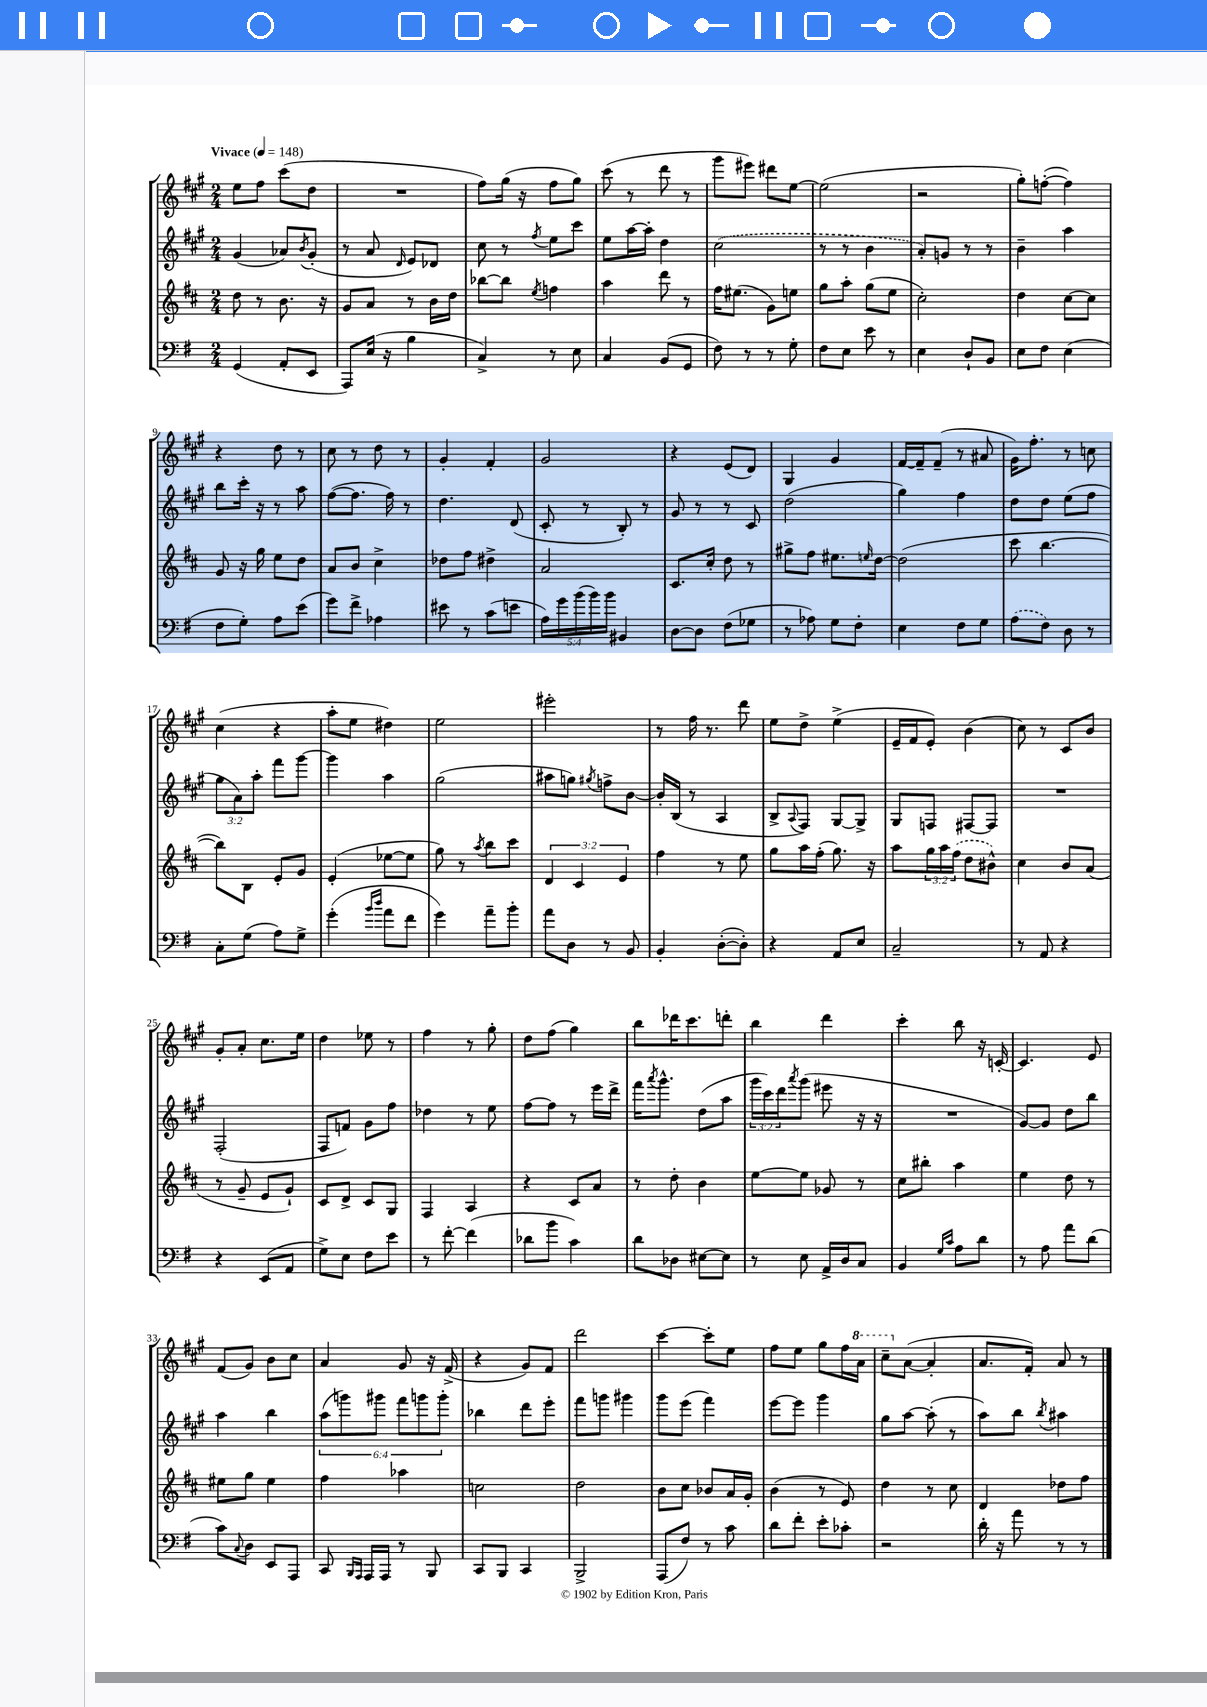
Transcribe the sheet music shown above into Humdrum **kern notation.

**kern	**kern	**kern	**kern
*part4	*part3	*part2	*part1
*staff4	*staff3	*staff2	*staff1
*clefF4	*clefG2	*clefG2	*clefG2
*k[f#]	*k[f#c#]	*k[f#c#g#]	*k[f#c#g#]
*M2/4	*M2/4	*M2/4	*M2/4
*MM148	*MM148	*MM148	*MM148
=1	=1	=1	=1
!	!	!	!LO:TX:a:B:t=Vivace
(4GG/	8dd\	(4g#/	8ee\L
.	8r	.	8ff#\J
8AA'/L	8.b\	8a-X/L)	(8ccc#\L
.	.	8qb/	.
8EE/J	.	(8g#'/J	8dd\J
.	16r	.	.
=2	=2	=2	=2
8AAA/L)	8g/L	8r	2r
(16E/Jk	8a/J	8a/	.
16r	.	.	.
.	.	16qqd/	.
4B\	8r	8e/L)	.
.	16b\LL	8d-X/J	.
.	16dd\JJ	.	.
=3	=3	=3	=3
4C^/)	[8bb-X\L	8cc#\	8ff#\L)
.	8bb-\J]	8r	(16gg#\Jk
.	.	.	16r
.	8qee/	8qff#/	.
8r	4ffn\	8ee\L	8ff#\L
8E\	.	8ccc#\J	8gg#\J)
=4	=4	=4	=4
4C/	4aa\	8ee\L	(8ccc#\
.	.	[16aa\L	8r
.	.	16aa'\JJ]	.
(8BB/L	8ddd\	4dd\	8ddd\
8GG/J	8r	.	8r
=5	=5	=5	=5
8F#\)	16ff#\KL	(2cc#\	8ggg#\L
.	(8.ee#X\J	.	.
8r	.	.	8eee#X\J)
8r	8g\L)	.	8ddd#X\L
8G'\	8een\J	.	[8ee\J
=6	=6	=6	=6
8F#\L	8gg\L	8r	(2ee\]
8E\J	8aa'\J	8r	.
8e\	(8gg\L	4b\	.
8r	8ee\J	.	.
=7	=7	=7	=7
4E\	2cc#'\)	8a'/L)	2r
.	.	8gn/J	.
8D`/L	.	8r	.
8BB/J	.	8r	.
=8	=8	=8	=8
8E\L	4dd\	4b~\	8gg#'\L)
8F#\J	.	.	([8ffn'\J
(4E\	[8cc#\L	4aa\	4ff\])
.	8cc#\J]	.	.
!!LO:LB:g=z
=9	=9	=9	=9
8F#\L	8g/	8bb\L	4r
8G'\J)	16r	16ccc#'\Jk	.
.	16gg\	16r	.
8A\L	8ee\L	8r	8dd\
(8e\J	8dd\J	8aa\	8r
=10	=10	=10	=10
8g\L)	8a/L	([8ff#\L	8cc#\
8f#^\J	8b/J	8.ff#\J]	8r
4A-X\	4cc#^\	.	8dd\
.	.	16ff#\)	.
.	.	8r	8r
=11	=11	=11	=11
8e#X\	8dd-X\L	4.dd\	4g#'/
8r	8ff#\J	.	.
(8c\L	4dd#X^\	.	4f#'/
8en\J	.	(8d/	.
=12	=12	=12	=12
20A\LL)	2a/	8c#'/	2g#/
20g\	.	.	.
(20b\	.	.	.
.	.	8r	.
20b\)	.	.	.
20b\JJ	.	.	.
4BB#X/	.	8B'/)	.
.	.	8r	.
=13	=13	=13	=13
[8D\L	8.c#/L	8g#/	4r
8D\J]	.	8r	.
.	16cc#'/Jk	.	.
(8F#\L	8dd\	8r	(8e/L
8G-X\J	8r	8c#/	8d/J)
=14	=14	=14	=14
8r	8gg#X^\L	(2dd\	4G#/
8A-X\)	8ff#\J	.	.
8G\L	8.ee#X\L	.	4g#/
8F#'\J	.	.	.
.	16qqeen/	.	.
.	[16dd\Jk	.	.
=15	=15	=15	=15
4E\	(2dd\]	4gg#\)	[16f#/LL
.	.	.	16f#~/J]
.	.	.	(8f#~/J
8F#\L	.	4ff#\	8r
8G\J	.	.	8a#X/
=16	=16	=16	=16
(8A\L	8ccc#\	8dd\L	16g#\KL)
.	.	.	8.ff#'\J
8F#\J)	[4.bb\	8dd\J	.
8D\	.	(8ee\L	8r
8r	.	8ff#\J	8ccn\
!!LO:LB:g=z
=17	=17	=17	=17
8C'\L	8bb\L])	12gg#\L	(4cc#\
.	.	12a\)	.
(8G\J	8B\J	.	.
.	.	12aa'\J	.
8A\L)	8e'/L	8fff#\L	4r
8G^\J	8g/J	[8ggg#\J	.
=18	=18	=18	=18
(4g'\	(4e'/	4ggg#\]	8aa'\L
.	.	.	8ee\J
16qqb/LL	.	.	.
16qqdd/JJ	.	.	.
8a\L	[8ee-X\L	4aa\	4dd#X\)
8f#\J	8ee-\J]	.	.
=19	=19	=19	=19
4g\)	8gg\)	(2gg#\	2ee\
.	8r	.	.
.	8qaa/	.	.
8a~\L	8bb\L	.	.
8b'\J	8ccc#\J	.	.
=20	=20	=20	=20
8a\L	6d/	8aa#X\L	2eee#X'\
8D\J	.	8ggn\J)	.
.	6c#/	.	.
.	.	8qgg#X/	.
8r	.	8ffn^\L	.
.	6e/	.	.
8BB/	.	[8b\J	.
=21	=21	=21	=21
4BB'/	4ff#\	16b'/LL]	8r
.	.	(16B/JJ	.
.	.	8r	16ff#\
.	.	.	8.r
([8D'\L	8r	4A/	.
8D'\J])	8ee\	.	8ddd\
=22	=22	=22	=22
4r	8gg\L	8B^/L	8ee\L
.	.	8qqA/	.
.	16aa\L	8F#/J)	8dd^\J
.	(16ff#'\JJ	.	.
8AA/L	8.gg\)	[8G#/L	(4ee^\
8E/J	.	8G#^/J]	.
.	16r	.	.
=23	=23	=23	=23
2C~/	8aa\L	8G#/L	16e~/LL
.	.	.	16f#/J
.	24gg\L	8Fn/J	8e'/J)
.	24aa\	.	.
.	(24ff#\JJ	.	.
.	8dd\L	[8F#X/L	(4b\
.	8b#X^^\J)	8F#/J]	.
=24	=24	=24	=24
8r	4cc#\	2r	8cc#\)
8AA/	.	.	8r
4r	8b/L	.	8c#/L
.	(8a/J	.	8b/J
!!LO:LB:g=z
=25	=25	=25	=25
4r	8r	(2F#'/	8g#'/L
.	8g~/	.	8a'/J
(8EE/L	8e/L	.	8.cc#\L
8AA/J	8g`/J)	.	.
.	.	.	16ee\Jk
=26	=26	=26	=26
8G^\L)	8c#/L	8F#/L	4dd\
8E\J	8d^/J	8fn/J)	.
8F#\L	8c#/L	8g#\L	8ee-X\
8e\J	8G/J	8ff#\J	8r
=27	=27	=27	=27
8r	4F#/	4dd-X\	4ff#\
[8f#'\	.	.	.
(4f#\]	4A/	8r	8r
.	.	8ee\	8gg#'\
=28	=28	=28	=28
8d-X\L	4r	[8ff#\L	8dd\L
8b\J	.	8ff#\J]	(8ff#\J
4c\)	8c#/L	8r	4gg#\)
.	8a/J	16eee\LL	.
.	.	16ddd^\JJ	.
=29	=29	=29	=29
8d\L	8r	16fff#\KL	8bb\L
.	.	8qaaa/	.
.	.	8.ggg#^^\J	.
8D-X\J	8dd'\	.	16ddd-X\K
.	.	.	8.ccc#\
[8E#X\L	4b\	(8dd\L	.
8E#\J]	.	8aa\J	8dddn'\J
=30	=30	=30	=30
8r	[8ee\L	24ggg#\LL	4bb\
.	.	24ccc#\)	.
.	.	24ddd\J	.
.	.	8qaaa/	.
8E\	8ee\J]	(8ggg#\J	.
16AA^/LL	8g-X/	8eee#X\	4ddd\
16D/J	.	.	.
8C/J	8r	16r	.
.	.	16r	.
=31	=31	=31	=31
4BB/	8cc#\L	2r	4ccc#'\
.	8bb#X'\J	.	.
16qqG/LL	.	.	.
16qqc/JJ	.	.	.
8A\L	4aa\	.	8bb\
8d\J	.	.	16r
.	.	.	[16cn'/
=32	=32	=32	=32
8r	4ee\	[8g#/L)	4.c/]
8A\	.	8g#/J]	.
8a\L	8dd\	8dd\L	.
(8d\J	8r	8bb\J	8e/
!!LO:LB:g=z
=33	=33	=33	=33
8c\L)	8ee#X\L	4aa\	(8f#/L
8qqC/	.	.	.
8D\J	8gg\J	.	8g#/J)
8EE/L	4ee#\	4bb\	8b\L
8AAA/J	.	.	8cc#\J
=34	=34	=34	=34
8CC/	4ff#\	(12aa\L	4a/
.	.	12gggn\)	.
16qqBBB/LL	.	.	.
16qqAAA/JJ	.	.	.
16AAA/LL	.	.	.
.	.	12ggg#X\J	.
16AAA/JJ	.	.	.
8r	4aa-X\	12fff#\L	8g#/
.	.	12gggn\	.
8BBB/	.	.	16r
.	.	12ggg'\J	.
.	.	.	(16f#^/
=35	=35	=35	=35
8CC/L	2ccn\	4bb-X\	4r
8BBB/J	.	.	.
4CC/	.	8ddd\L	8g#/L)
.	.	8eee'\J	8f#/J
=36	=36	=36	=36
2BBB^/	2dd\	8fff#\L	2ddd\
.	.	8gggn\J	.
.	.	4ggg#X\	.
=37	=37	=37	=37
(8AAA/L	8b\L	8ggg#\L	[4ccc#\
8F#/J)	8cc#\J	(8eee\J	.
8r	8b-X/L	4fff#\)	8ccc#'\L]
8c\	16a/L	.	8ee\J
.	16g'/JJ	.	.
=38	=38	=38	=38
8d\L	(4b\	[8eee\L	8ff#\L
8f#'\J	.	8eee\J]	8ee\J
8e'\L	8r	4ggg#\	8gg#\L
8c-X'\J	8e/)	.	16ff#\L
*	*	*	*8va
.	.	.	16aa\JJ
=39	=39	=39	=39
2r	4dd\	8gg#\L	8ccc#~\L
*	*	*	*X8va
.	.	[8aa\J	([8a\J
.	8r	(8aa'\]	4a'/]
.	8cc#\	8r	.
=40	=40	=40	=40
16d'\	4d/	8aa\L)	8.a/L
16r	.	.	.
8a\	.	8bb\J	.
.	.	.	16f#'/Jk)
.	.	8qbb/	.
8r	8dd-X\L	4aa#X\	8a/
8r	8ff#\J	.	8r
==	==	==	==
*-	*-	*-	*-
